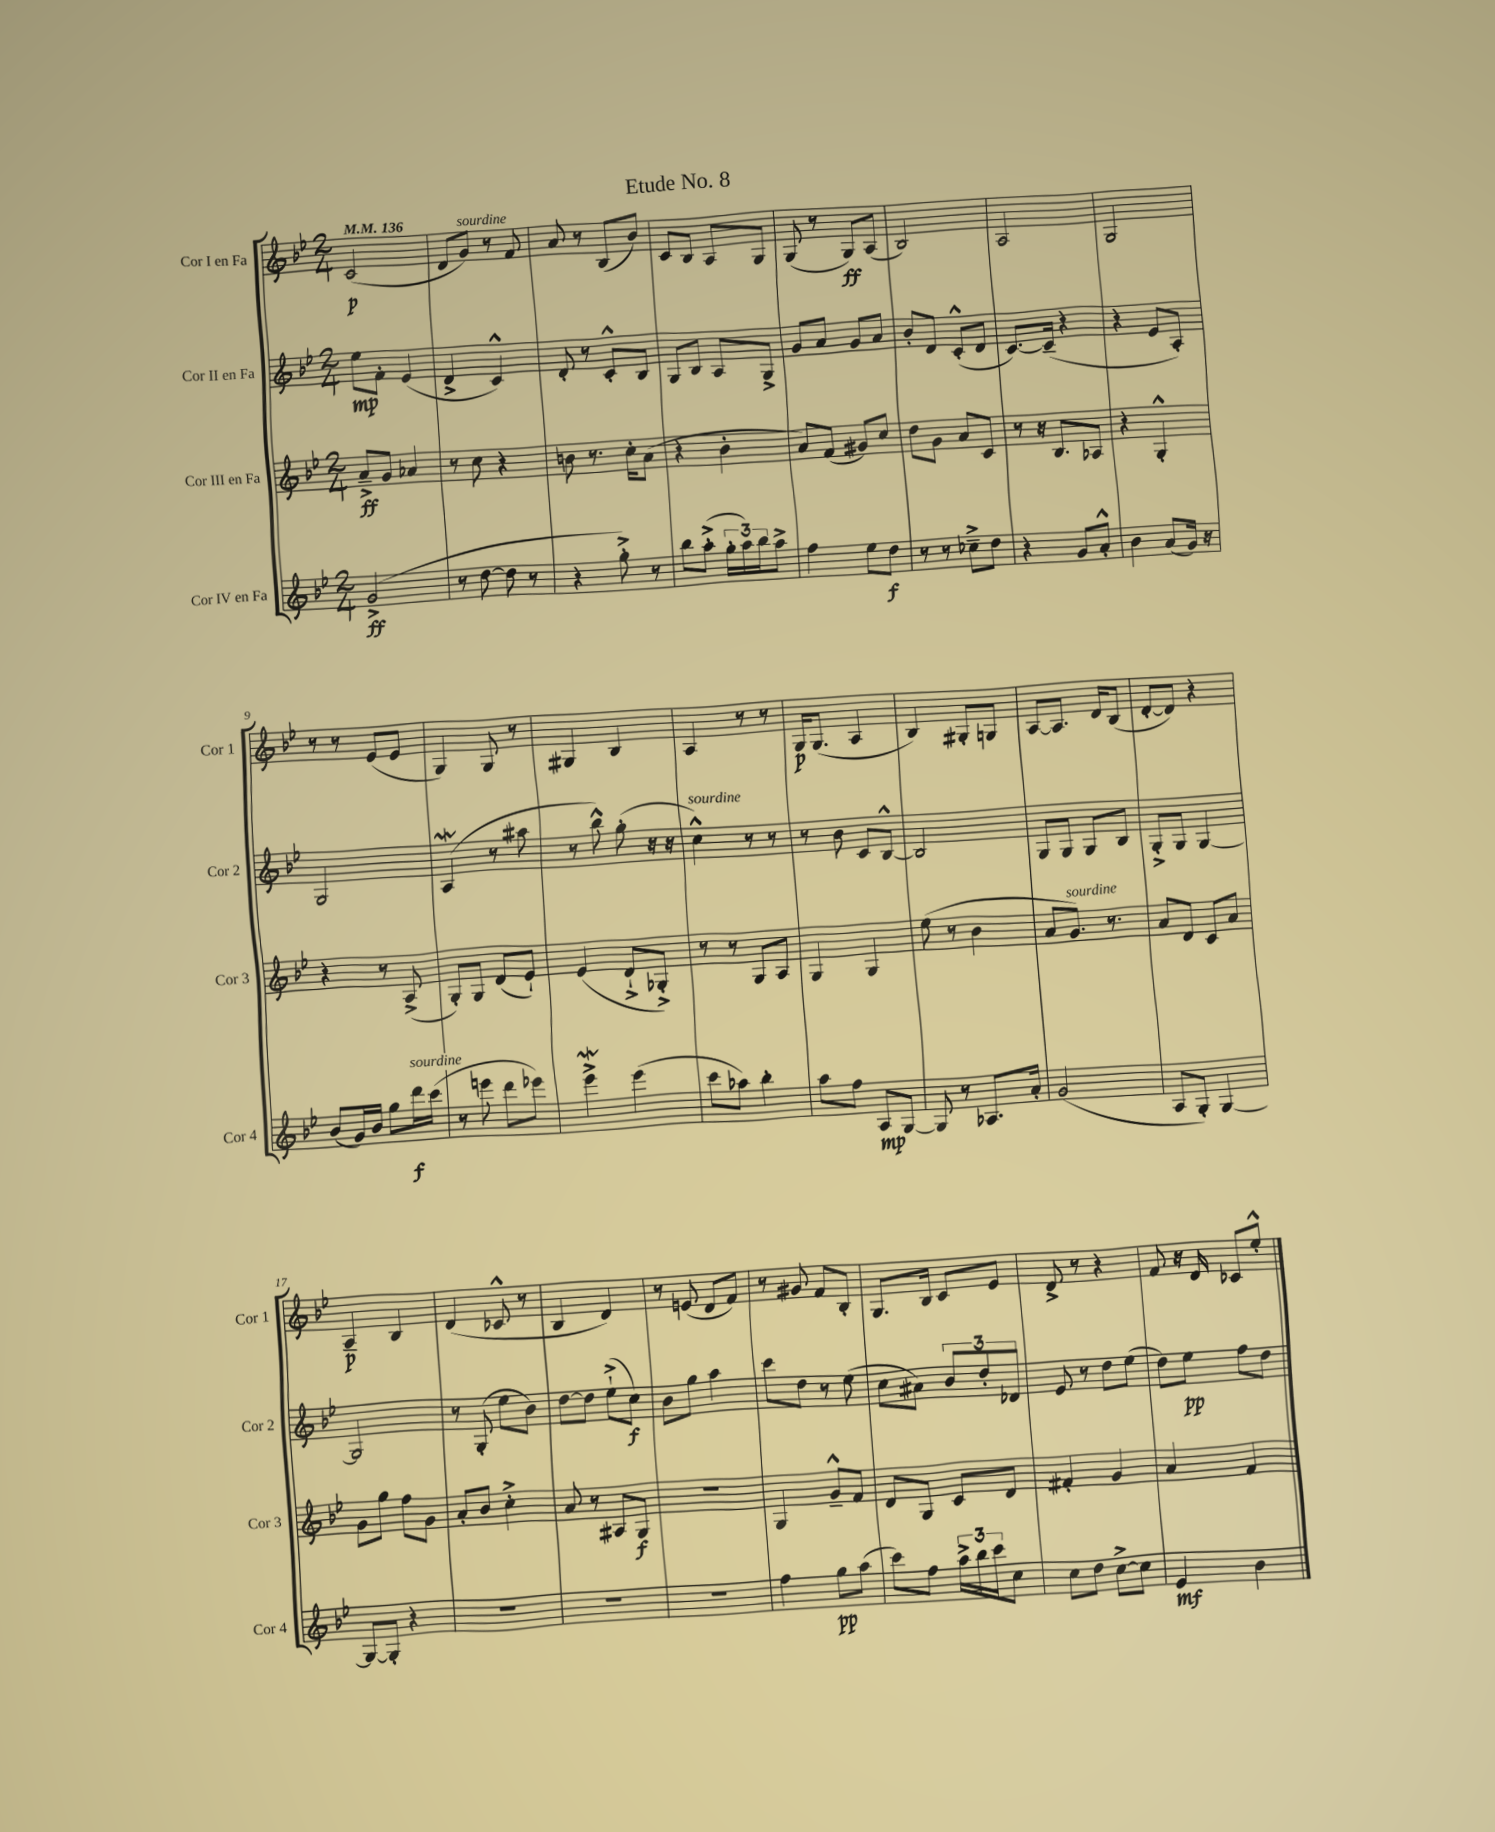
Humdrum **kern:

**kern	**kern	**kern	**kern
*staff4	*staff3	*staff2	*staff1
*clefG2	*clefG2	*clefG2	*clefG2
*k[b-e-]	*k[b-e-]	*k[b-e-]	*k[b-e-]
*M2/4	*M2/4	*M2/4	*M2/4
*MM136	*MM136	*MM136	*MM136
(2g^	8a~^	8ee-	(2c
.	8g	8f'	.
.	4a-	(4e-	.
=	=	=	=
8r	8r	4d^	8d
[8dd	8cc	.	8g)
8dd]	4r	4c^^)	8r
8r	.	.	8f
=	=	=	=
4r	8b	8d'	8a
.	8.r	8r	8r
8gg'^)	.	8c'^^	(8B-
.	16cc'	.	.
8r	(8a	8B-	8b-)
=	=	=	=
8bb-	4r	8G	8c
(8aa'^	.	8B-	8B-
24gg'	4b-'	8A	8A
24aa)	.	.	.
24bb-	.	.	.
8aa^	.	8G^	8G
=	=	=	=
4ff	8a)	8g	(8G
.	(8f	8a	8r
8ee-	8g#)	8g	8G)
8dd	8cc	8a	(8A
=	=	=	=
8r	8dd	8b-'	2B-)
8r	8g	8d	.
8cc-~^	8a	(8c'^^	.
8dd	8c	8d	.
=	=	=	=
4r	8r	[8.c)	2A
.	16r	.	.
.	8.B-	(16c~]	.
8g	.	4r	.
8a'^^	8A-	.	.
=	=	=	=
4b-	4r	4r	2G
(8a	4G'^^	8e-	.
16g)	.	8A')	.
16r	.	.	.
=	=	=	=
(8b-	4r	2G	8r
16g)	.	.	8r
16b-	.	.	.
8gg	8r	.	(8e-
16ddd	(8A^	.	8e-
(16ccc	.	.	.
=	=	=	=
8r	8G')	(4A	4G)
8eee	8G	.	.
8ddd	(8d	8r	8G
8eee-)	8e-`)	8aa#	8r
=	=	=	=
4eee-^	(4e-	8r	4G#
.	.	8bb-^^)	.
(4eee-	8d`^	(8gg'	4B-
.	8G-'^)	16r	.
.	.	16r	.
=	=	=	=
8ccc	8r	4cc^^)	4A
8aa-)	8r	.	.
4bb-'	8G	8r	8r
.	8A	8r	8r
=	=	=	=
8aa	4G	8r	16G
.	.	.	(8.G
8ff	.	8b-	.
8A	4G	8c	4A
[8G	.	[8B-^^	.
=	=	=	=
8G]	(8ee-	2B-]	4B-)
8r	8r	.	.
8.A-	4b-	.	8G#'
.	.	.	8G
16a'	.	.	.
=	=	=	=
(2g	8a	8G	[8A
.	8.g)	8G	8.A]
.	.	8G	.
.	8.r	.	16d
.	.	8B-	(8B-
=	=	=	=
8A	8a	8G'^	[8d'
8G')	8d	8G	8d])
[4G	8c	[4G	4r
.	8a	.	.
=	=	=	=
8G_	8g	2G]	4A~
8G']	8gg	.	.
4r	8ff	.	4B-
.	8g	.	.
=	=	=	=
2r	8a'	8r	(4d
.	8b-	(8G'	.
.	4cc'^	8ee-	8c-^^
.	.	8b-)	8r
=	=	=	=
2r	8a	[8dd	4B-
.	8r	8dd]	.
.	8A#	(8ee-`^	4d)
.	8G	8cc)	.
=	=	=	=
2r	2r	8b-	8r
.	.	8gg	(8e
.	.	4aa	8d
.	.	.	8f)
=	=	=	=
4ff	4G	8ccc	8r
.	.	8dd	8g#
8gg	8g~^^	8r	8f
(8aa	8f	(8ee-	8B-'
=	=	=	=
8ccc)	8d	8cc	8.G
8ff	8G	8a#)	.
.	.	.	16B-
24aa^	8c	12b-	8c
24bb-	.	.	.
24ccc	.	12dd'	.
8cc	8d	.	8e-
.	.	12d-	.
=	=	=	=
8cc	4f#'	8e-	8d^
8dd	.	8r	8r
[8cc^	4g	8dd	4r
8cc]	.	(8ee-	.
=	=	=	=
4e-	4a	8dd)	8f
.	.	8ee-	16r
.	.	.	16d
4b-	4f	8ff	8c-
.	.	8dd	8ee-'^^
==	==	==	==
*-	*-	*-	*-
